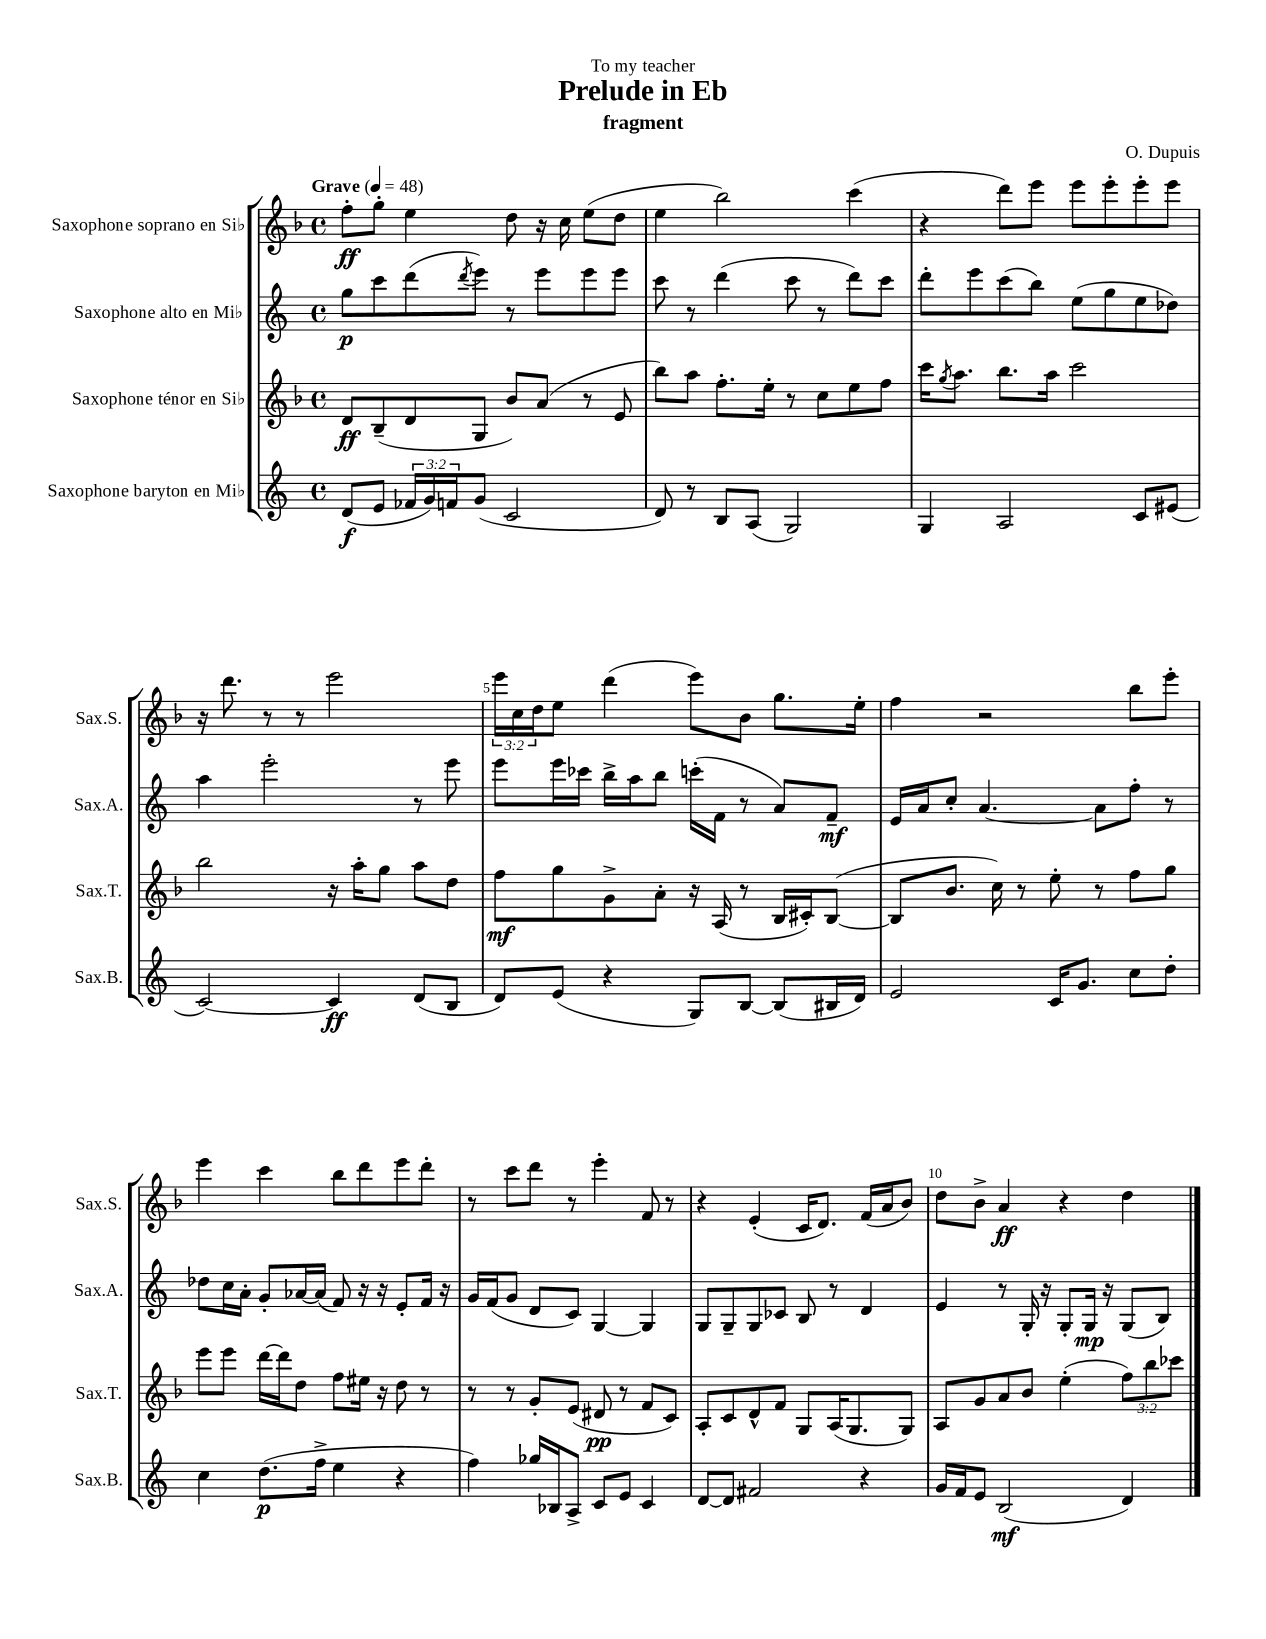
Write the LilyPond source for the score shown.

\header { title = "Prelude in Eb" composer = "O. Dupuis" subtitle = "fragment" dedication = "To my teacher" }
<<
\new StaffGroup <<
\new Staff = "s0" \with { instrumentName = "Saxophone soprano en Sib" shortInstrumentName = "Sax.S." } {
    \clef treble \key f \major \defaultTimeSignature \time 4/4 \override Staff.TupletNumber.text = #tuplet-number::calc-fraction-text \tempo "Grave" 4 = 48
    f''8-.\ff g''8-. e''4 d''8 r16 c''16 e''8( d''8 |
    e''4 bes''2) c'''4( |
    r4 d'''8) e'''8 e'''8 e'''8-. e'''8-. e'''8 |
    r16 d'''8. r8 r8 e'''2 |
    \tuplet 3/2 { e'''16 c''16 d''16 } e''8 d'''4( e'''8) bes'8 g''8. e''16-. |
    f''4 r2 bes''8 e'''8-. |
    e'''4 c'''4 bes''8 d'''8 e'''8 d'''8-. |
    r8 c'''8 d'''8 r8 e'''4-. f'8 r8 |
    r4 e'4-.( c'16 d'8.) f'16( a'16 bes'8) |
    d''8 bes'8-> a'4\ff r4 d''4 \bar "|." |
}
\new Staff = "s1" \with { instrumentName = "Saxophone alto en Mib" shortInstrumentName = "Sax.A." } {
    \clef treble \key c \major \defaultTimeSignature \time 4/4
    g''8\p c'''8 d'''8( \acciaccatura { d'''8 } e'''8) r8 e'''8 e'''8 e'''8 |
    c'''8 r8 d'''4( c'''8 r8 d'''8) c'''8 |
    d'''8-. e'''8 c'''8( b''8) e''8( g''8 e''8 des''8) |
    a''4 e'''2-. r8 e'''8 |
    e'''8 e'''16 ces'''16 b''16-> a''16 b''8 c'''16-.( f'16 r8 a'8) f'8--\mf |
    e'16 a'16 c''8-. a'4.~ a'8 f''8-. r8 |
    des''8 c''16 a'16-. g'8-. aes'16~ aes'16( f'8) r16 r16 e'8-. f'16 r16 |
    g'16 f'16( g'8 d'8 c'8) g4~ g4 |
    g8 g8-- g8 ces'8 b8 r8 d'4 |
    e'4 r8 g16-. r16 g8-. g16\mp r16 g8( b8) \bar "|." |
}
\new Staff = "s2" \with { instrumentName = "Saxophone ténor en Sib" shortInstrumentName = "Sax.T." } {
    \clef treble \key f \major \defaultTimeSignature \time 4/4 \override Staff.TupletNumber.text = #tuplet-number::calc-fraction-text
    d'8\ff bes8--( d'8 g8 bes'8) a'8( r8 e'8 |
    bes''8) a''8 f''8.-. e''16-. r8 c''8 e''8 f''8 |
    c'''16 \acciaccatura { g''8 } a''8. bes''8. a''16 c'''2 |
    bes''2 r16 a''16-. g''8 a''8 d''8 |
    f''8\mf g''8 g'8-> a'8-. r16 a16( r8 bes16 cis'16-.) bes8~( |
    bes8 bes'8. c''16) r8 e''8-. r8 f''8 g''8 |
    e'''8 e'''8 d'''16~ d'''16 d''8 f''8 eis''16 r16 d''8 r8 |
    r8 r8 g'8-. e'8( dis'8\pp r8 f'8 c'8) |
    a8-. c'8 d'8-^ f'8 g8 a16( g8. g8) |
    a8 g'8 a'8 bes'8 e''4-.( \tuplet 3/2 { f''8) bes''8 ces'''8 } \bar "|." |
}
\new Staff = "s3" \with { instrumentName = "Saxophone baryton en Mib" shortInstrumentName = "Sax.B." } {
    \clef treble \key c \major \defaultTimeSignature \time 4/4 \override Staff.TupletNumber.text = #tuplet-number::calc-fraction-text
    d'8\f( e'8 \tuplet 3/2 { fes'16 g'16) f'16 } g'8( c'2 |
    d'8) r8 b8 a8( g2) |
    g4 a2 c'8 eis'8( |
    c'2~) c'4\ff d'8( b8 |
    d'8) e'8( r4 g8) b8~ b8( bis16 d'16) |
    e'2 c'16 g'8. c''8 d''8-. |
    c''4 d''8.\p( f''16-> e''4 r4 |
    f''4) ges''16 bes16 a8-> c'8 e'8 c'4 |
    d'8~ d'8 fis'2 r4 |
    g'16 f'16 e'8 b2\mf( d'4) \bar "|." |
}
>>
>>
\layout { \context { \Score \override BarNumber.break-visibility = ##(#f #t #t) barNumberVisibility = #(every-nth-bar-number-visible 5) } }
